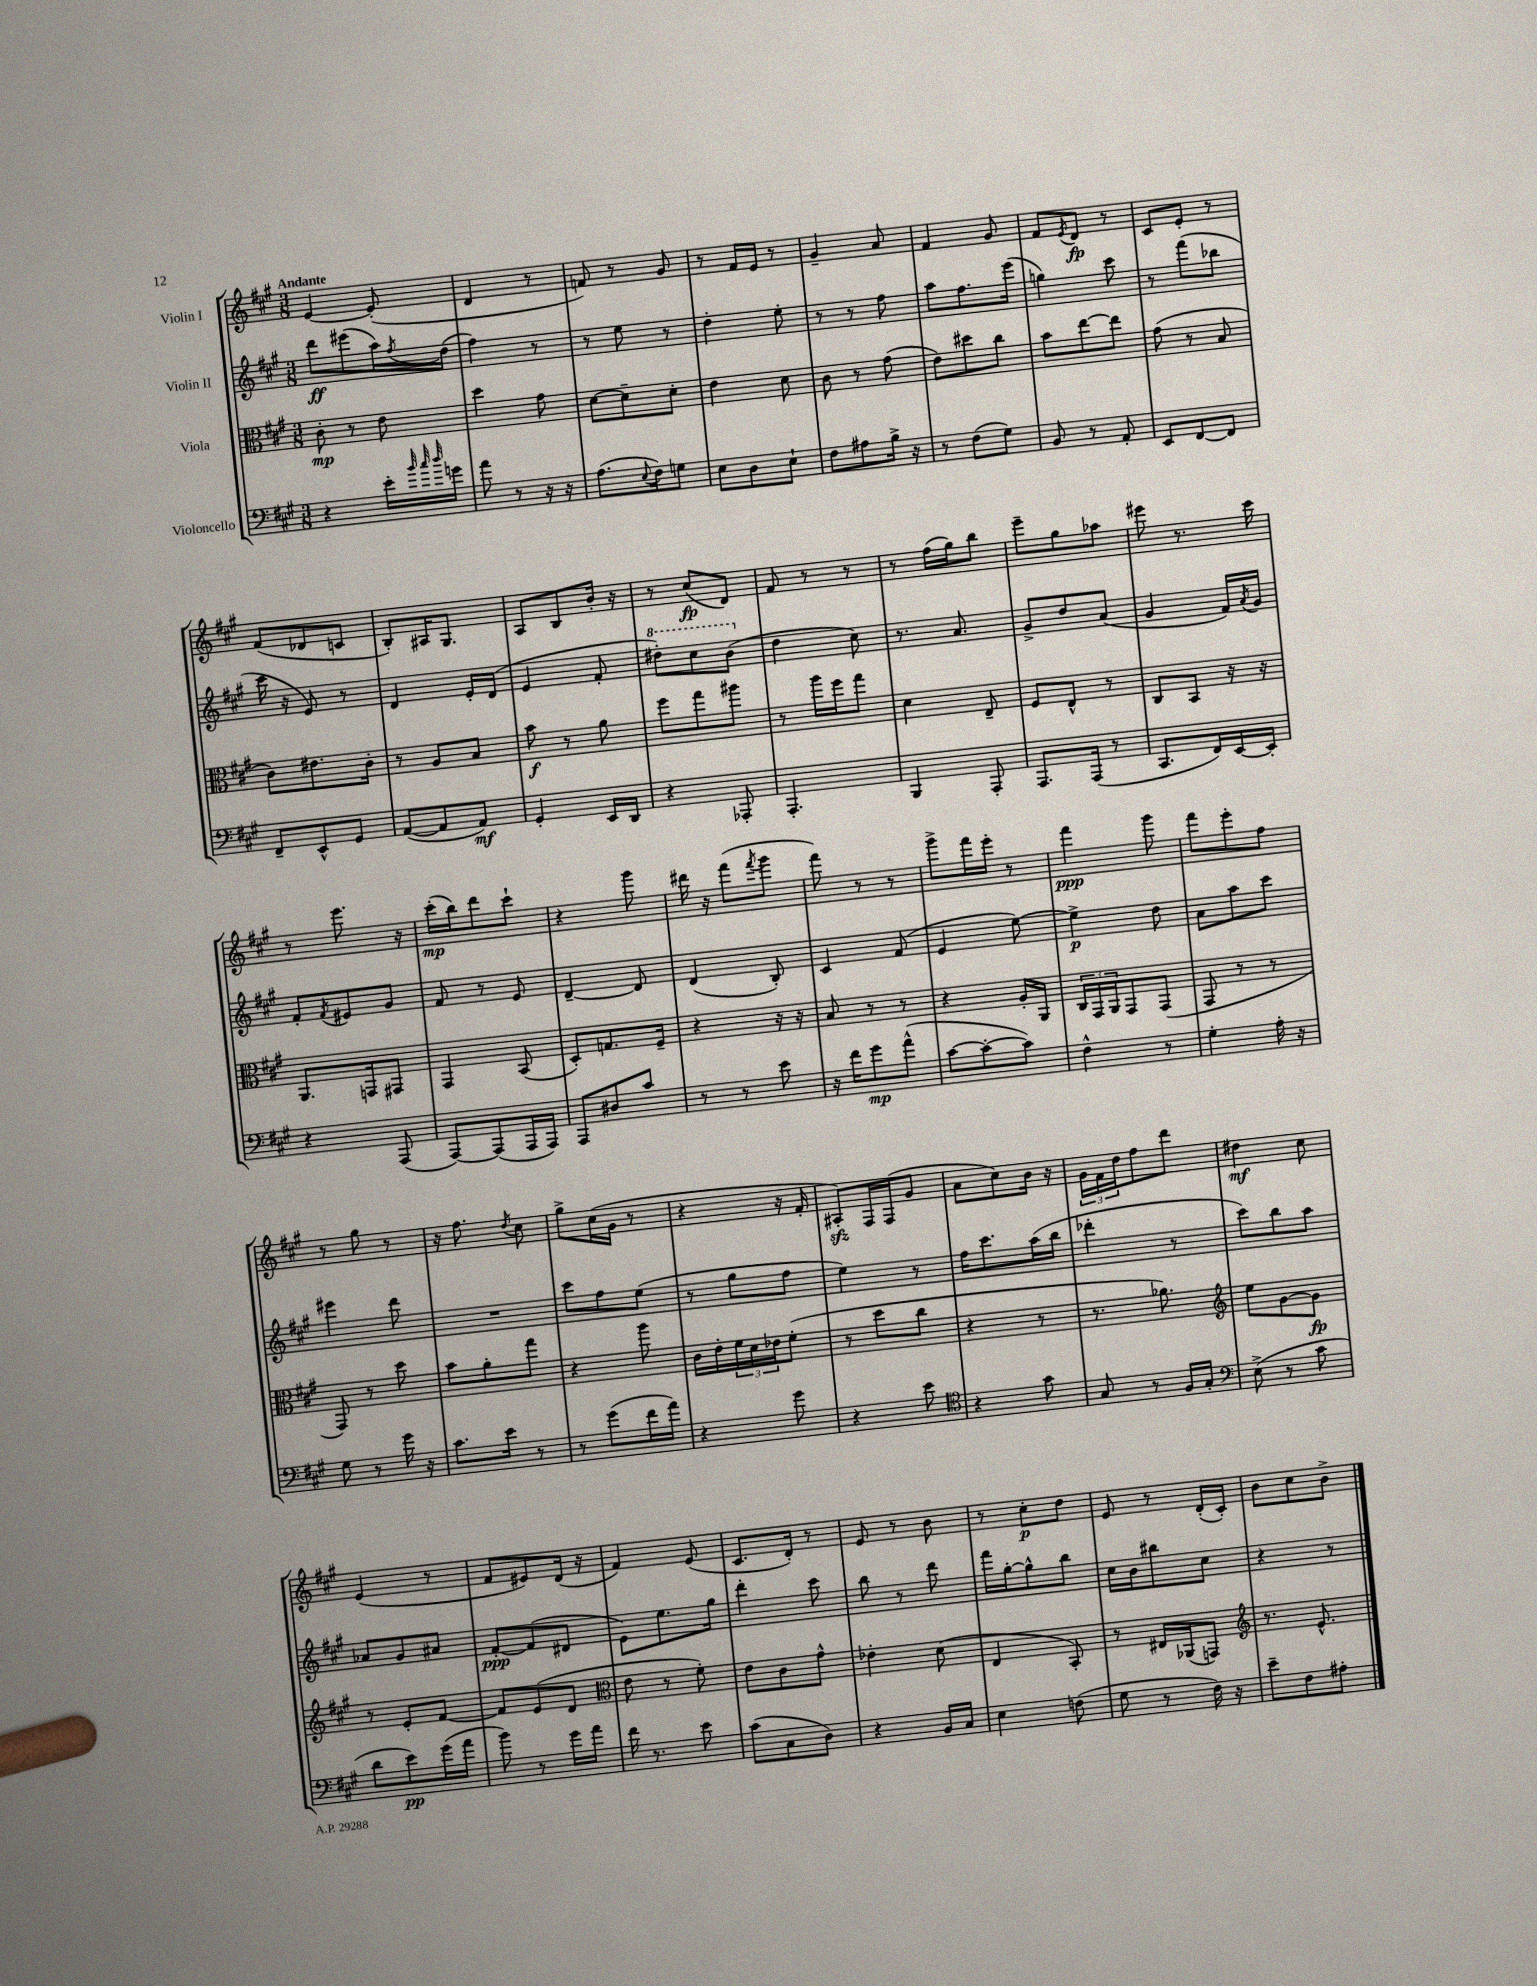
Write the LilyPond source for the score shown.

<<
\new StaffGroup <<
\new Staff = "s0" \with { instrumentName = "Violin I" } {
    \clef treble \key a \major \numericTimeSignature \time 3/8 \tempo "Andante"
    e'4~ e'8-.( |
    d'4 r8 |
    f'8) r8 gis'8 |
    r8 fis'16 e'16 r8 |
    gis'4-- a'8 |
    fis'4 gis'8 |
    fis'8 \acciaccatura { e'8 } d'8\fp r8 |
    cis'8 e'8-. r8 |
    fis'8( des'8 c'8 |
    b8-.) ais16 gis8. |
    a8 b8 b'16-. r16 |
    r8 cis''8\fp( d'8) |
    fis'8 r8 r8 |
    r8 fis''16( gis''16) b''8 |
    e'''8-- gis''8 aes''8 |
    eis'''8 r8. cis'''16 |
    r8 e'''8. r16 |
    cis'''16-.\mp( b''16) d'''8 cis'''8-! |
    r4 gis'''8 |
    dis'''16 r16 fis'''8( \acciaccatura { fis'''8 } gis'''8 |
    fis'''8) r8 r8 |
    gis'''8-> fis'''16 e'''16-. r8 |
    fis'''4\ppp gis'''8 |
    fis'''8 e'''8-. fis''8 |
    r8 gis''8 r8 |
    r16 fis''8. \acciaccatura { d''8 } cis''8 |
    gis''8-> cis''16( gis'16 r8 |
    r4 r16 fis'16-. |
    ais8-.\sfz) fis16 fis16( gis'8 |
    a'8 cis''8) b'16 r16 |
    \tuplet 3/2 { gis'16 fis'16 d''16 } fis''8 d'''8 |
    dis''4\mf cis''8 |
    e'4( r8 |
    fis'8 eis'8) d'16( r16 |
    fis'4) e'8( |
    cis'8. d'16-.) r8 |
    e'8 r8 b'8 |
    r8 cis''8-.\p d''8 |
    e'8 r8 d'16-.( cis'16-.) |
    b'8 cis''8 b'8-> \bar "|." |
}
\new Staff = "s1" \with { instrumentName = "Violin II" } {
    \clef treble \key a \major \numericTimeSignature \time 3/8
    d'''8\ff eis'''8( a''16) \acciaccatura { fis''8 } d''16( |
    fis''4) r8 |
    r8 e''8 r8 |
    d''4-. e''8-. |
    r8 r8 fis''8 |
    a''8 fis''8. e'''16( |
    g''4) cis'''8 |
    r8 fis'''8( bes''8 |
    cis'''16 r16 e'8) r8 |
    d'4 e'16-. d'16( |
    e'4 fis'8-. |
    \ottava #1 dis'''8-.) cis'''8 b''8( \ottava #0 |
    d''4 cis''8) |
    r8. a'8. |
    gis'8-> d''8 a'8( |
    gis'4 fis'16) \acciaccatura { a'8 } gis'16 |
    fis'8-. \acciaccatura { fis'8 } eis'8 gis'8 |
    fis'8 r8 e'8 |
    d'4~-- d'8 |
    d'4( b8-.) |
    cis'4 fis'8( |
    e'4 e''8~) |
    e''4->\p d''8 |
    a'8 a''8 cis'''8 |
    eis'''4 d'''8 |
    R4. |
    cis'''8 fis''8 e''8( |
    r8 gis''8 fis''8 |
    e''4) r8 |
    fis''16 cis'''8. a''16( b''16 |
    des'''4-. r8 |
    cis'''8) b''8 a''8 |
    aes'8 gis'8 ais'8 |
    fis'8~-.\ppp fis'8( dis'8 |
    e'8) e''8. gis''16 |
    d'''4-. cis'''8 |
    b''8 r8 d'''8 |
    fis'''16 gis''16~-. gis''8-^ b''8 |
    cis''16 b'16 bis''8 cis''8 |
    r4 r8 \bar "|." |
}
\new Staff = "s2" \with { instrumentName = "Viola" } {
    \clef alto \key a \major \numericTimeSignature \time 3/8
    cis'8-.\mp r8 e'8 |
    d''4 gis'8 |
    d'8~ d'8-- d'8-. |
    e'4 d'8 |
    cis'8 r8 gis'8( |
    e'8) dis''8 cis''8 |
    b'8 e''8~ e''8 |
    gis'8( r8 b8 |
    cis'8) eis'8. cis'16-. |
    r8 a8 b8 |
    b'8\f r8 a'8 |
    fis''8 gis''8 ais''8 |
    r8 a''16 fis''16 gis''8 |
    d'4 e8-- |
    fis8 e8-^ r8 |
    cis8 b,8 r16 r16 |
    a,8. g,16 gis,8 |
    gis,4 b,8( |
    d8-.) g8. fis16-- |
    r4 r16 r16 |
    b8 r8 r8 |
    r4 a16-. a,16 |
    \tuplet 3/2 { cis16 gis,16 a,16 } gis,8 gis,8( |
    gis,8 r8 r8 |
    gis,8) r8 d''8 |
    b'8 a'8-. gis''8 |
    r4 a''8 |
    cis'16 e'16-. \tuplet 3/2 { fis'16 d'16 ees'16 } fis'8-.( |
    r8 d''8 cis''8 |
    r4 r8 |
    r8. aes'8.) |
    \clef treble e''8 gis'8~ gis'8\fp |
    r8 e'8-. fis'8~ |
    fis'8 e'8( d'8 |
    \clef alto e'8 r8 fis'8-.) |
    e'8 cis'8 gis'8-^ |
    ees'4-. d'8( |
    e4 b,8-.) |
    r8 eis16 aes,16( g,8) |
    \clef treble r8. e'8.-^ \bar "|." |
}
\new Staff = "s3" \with { instrumentName = "Violoncello" } {
    \clef bass \key a \major \numericTimeSignature \time 3/8
    r4 e'16-. \grace { b'32 cis''32 d''32 } g'16 |
    a'8 r8 r16 r16 |
    a8.( \appoggiatura { e8 } fis16) g8 |
    e8 d8 e8-! |
    fis8 ais8 b16-> r16 |
    r8 fis8( gis8) |
    b,8 r8 a,8-. |
    e,8 fis,8~ fis,8 |
    fis,8-- e,8-^ gis,8 |
    a,8~( a,8 a,8\mf) |
    gis,4-. e,16 d,16 |
    r4 aes,,8-. |
    a,,4.-. |
    b,,4 a,,8-. |
    a,,8. a,,16( r8 |
    cis,8. fis,16) e,16~ e,16-. |
    r4 a,,8( |
    a,,8~) a,,8( a,,16 a,,16) |
    a,,8 dis8 cis'8 |
    r8 r8 e'8 |
    r16 fis'16 gis'8\mp a'8-^( |
    cis'8~ cis'8~-. cis'8) |
    fis4-^ r8 |
    gis4-. a16-. r16 |
    gis8 r8 gis'16 r16 |
    cis'8. e'16 r8 |
    r8 gis'8( fis'16 a'16) |
    r4 gis'8 |
    r4 e'8 |
    \clef tenor r4 gis'8 |
    gis8 r8 fis16 gis16-. |
    \clef bass e8->( r8 cis'8 |
    d'8 e'8\pp) gis'16( a'16 |
    b'8) r8 gis'16 a'16 |
    fis'16 r8. e'8 |
    cis'8( cis8 d8) |
    r4 b,16 cis16 |
    e4 f8( |
    gis8 r8 fis16) r16 |
    e'8-- fis8 ais8-. \bar "|." |
}
>>
>>
\layout { \context { \Score \remove "Bar_number_engraver" } }
